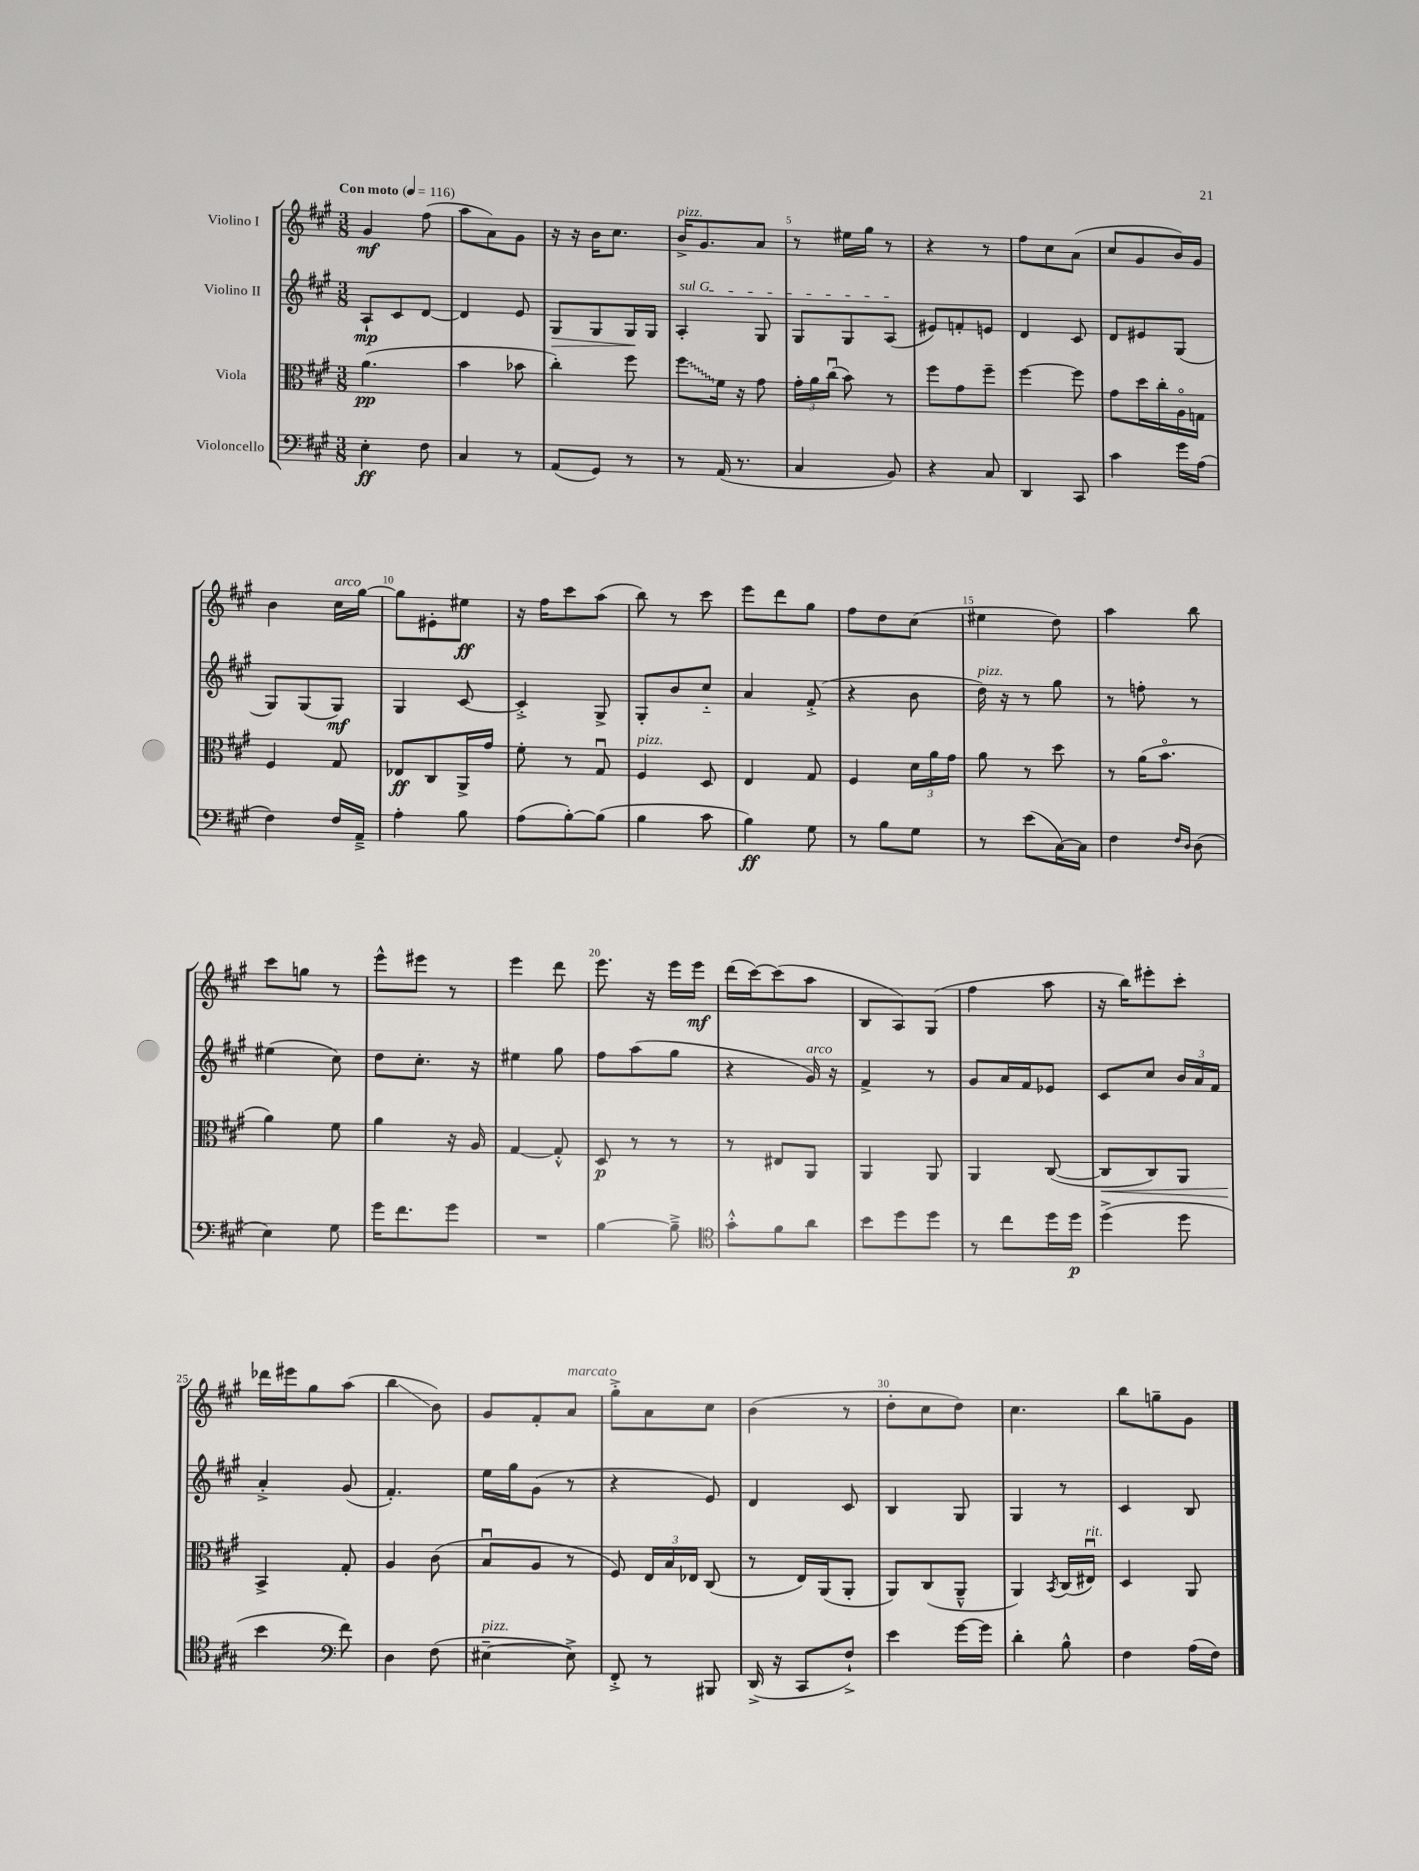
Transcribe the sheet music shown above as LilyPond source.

<<
\new StaffGroup <<
\new Staff = "s0" \with { instrumentName = "Violino I" } {
    \clef treble \key a \major \numericTimeSignature \time 3/8 \tempo "Con moto" 4 = 116
    \autoBeamOff gis'4\mf fis''8( |
    a''8[ a'8) gis'8] |
    r16 r16 b'16[ cis''8.] |
    b'16[->^\markup { \italic "pizz." } gis'8. a'8] |
    r8 eis''16[ gis''16] r8 |
    r4 r8 |
    fis''8[ cis''8 a'8]( |
    cis''8[ gis'8 b'16) gis'16] |
    b'4 cis''16[^\markup { \italic "arco" } gis''16]~ |
    gis''8[ eis'8-. eis''8]\ff |
    r16 fis''16[ cis'''8 a''8]( |
    b''8) r8 cis'''8 |
    e'''8[ d'''8 gis''8] |
    fis''8[ d''8 cis''8]( |
    eis''4 d''8) |
    a''4 b''8 |
    cis'''8[ g''8] r8 |
    e'''8[-^ eis'''8] r8 |
    e'''4 d'''8 |
    e'''8. r16 e'''16[ e'''16]\mf |
    d'''16[( cis'''16~) cis'''8( a''8] |
    b8[ a8) gis8]( |
    fis''4 a''8 |
    r16 b''16[) eis'''8-. cis'''8]-. |
    des'''16[ eis'''16 gis''8 a''8]( |
    b''4\glissando b'8) |
    gis'8[ fis'8-. a'8]^\markup { \italic "marcato" } |
    gis''8[-.-> a'8 cis''8] |
    b'4( r8 |
    d''8[-. cis''8 d''8]) |
    cis''4. |
    b''8[ g''8-- gis'8] \bar "|." |
}
\new Staff = "s1" \with { instrumentName = "Violino II" } {
    \clef treble \key a \major \numericTimeSignature \time 3/8
    \autoBeamOff a8[-!\mp cis'8 d'8]~ |
    d'4 e'8 |
    gis8[\> gis8 gis16\! gis16] |
    \once \override TextSpanner.bound-details.left.text = \markup { \italic "sul G" } a4-.\startTextSpan gis8 |
    gis8[ gis8 a8]\stopTextSpan( |
    eis'8[) f'8-. e'8] |
    d'4 cis'8 |
    d'8[ eis'8 gis8]( |
    gis8[) gis8( gis8]\mf) |
    gis4 cis'8~ |
    cis'4-.-> gis8-> |
    gis8[-. b'8 cis''8]-_ |
    a'4 fis'8-.->( |
    r4 b'8 |
    d''16^\markup { \italic "pizz." }) r16 r8 gis''8 |
    r8 f''8-. r8 |
    eis''4( cis''8) |
    d''8[ cis''8.]-. r16 |
    eis''4 gis''8 |
    fis''8[ a''8( gis''8] |
    r4 gis'16^\markup { \italic "arco" }) r16 |
    fis'4-> r8 |
    gis'8[ a'16 fis'16 ees'8] |
    cis'8[ cis''8] \tuplet 3/2 { b'16[ a'16 fis'16] } |
    a'4-.-> gis'8( |
    fis'4.-.) |
    e''16[ gis''16 gis'8]( r8 |
    r4 e'8) |
    d'4 cis'8 |
    b4 gis8 |
    gis4 r8 |
    cis'4 b8 \bar "|." |
}
\new Staff = "s2" \with { instrumentName = "Viola" } {
    \clef alto \key a \major \numericTimeSignature \time 3/8
    \autoBeamOff a'4.\pp( |
    b'4 bes'8 |
    cis''4-.) fis''8 |
    \once \override Glissando.style = #'zigzag fis''8[\glissando fis'16] r16 gis'8 |
    \tuplet 3/2 { gis'16[-. a'16 cis''16]\downbow( } b'8) r8 |
    fis''8[ gis'8 fis''8]-- |
    fis''4~ fis''8 |
    gis'8[ d''16 cis''16-. a16\flageolet g16] |
    fis4 gis8 |
    ees8[\ff cis8 a,16-> gis'16] |
    fis'8-. r8 gis8\downbow |
    fis4^\markup { \italic "pizz." } d8 |
    e4 gis8 |
    fis4 \tuplet 3/2 { d'16[ a'16 gis'16] } |
    a'8 r8 d''8 |
    r8 a'16[( b'8.]\flageolet |
    a'4) fis'8 |
    a'4 r16 a16 |
    gis4~ gis8-.-^ |
    d8\p r8 r8 |
    r8 eis8[ a,8] |
    a,4 a,8 |
    a,4 cis8~( |
    cis8[\< cis8) a,8] |
    b,4->\! gis8-. |
    a4 cis'8( |
    b8[\downbow a8] r8 |
    fis8) \tuplet 3/2 { e16[ b16 ees16] } cis8( |
    r8 e16[) a,16( a,8]-. |
    a,8[) cis8( a,8]---^ |
    a,4) \acciaccatura { b,8 } cis16[( eis16]\downbow^\markup { \italic "rit." }) |
    d4 a,8 \bar "|." |
}
\new Staff = "s3" \with { instrumentName = "Violoncello" } {
    \clef bass \key a \major \numericTimeSignature \time 3/8
    \autoBeamOff e4-.\ff fis8 |
    cis4 r8 |
    a,8[( gis,8]) r8 |
    r8 a,16( r8. |
    cis4 b,8) |
    r4 cis8 |
    d,4 cis,8 |
    cis'4 gis'16[ a16]( |
    fis4) fis16[ a,16]---> |
    a4-. b8 |
    a8[( b8~-.) b8]( |
    b4 cis'8 |
    b4\ff) gis8 |
    r8 b8[ gis8] |
    r8 e'8[( cis16~) cis16] |
    fis4 \grace { fis16[ d16] } d8( |
    e4) gis8 |
    gis'16[ fis'8. gis'8] |
    R4. |
    b4~ b8---> |
    \clef tenor gis'8[-.-^ fis'8 a'8] |
    b'8[ d''8 d''8] |
    r8 cis''8[ d''16 d''16]\p |
    d''4->( d''8 |
    b'4 \clef bass fis'8) |
    d4 fis8( |
    eis4~--^\markup { \italic "pizz." } eis8->) |
    fis,8-.-> r8 bis,,8 |
    d,16->( r16 cis,8[ fis8]-!->) |
    e'4 gis'16[~ gis'16] |
    d'4-. b8-^ |
    fis4 a16[( fis16]) \bar "|." |
}
>>
>>
\layout { \context { \Score \override BarNumber.break-visibility = ##(#f #t #t) barNumberVisibility = #(every-nth-bar-number-visible 5) } }
